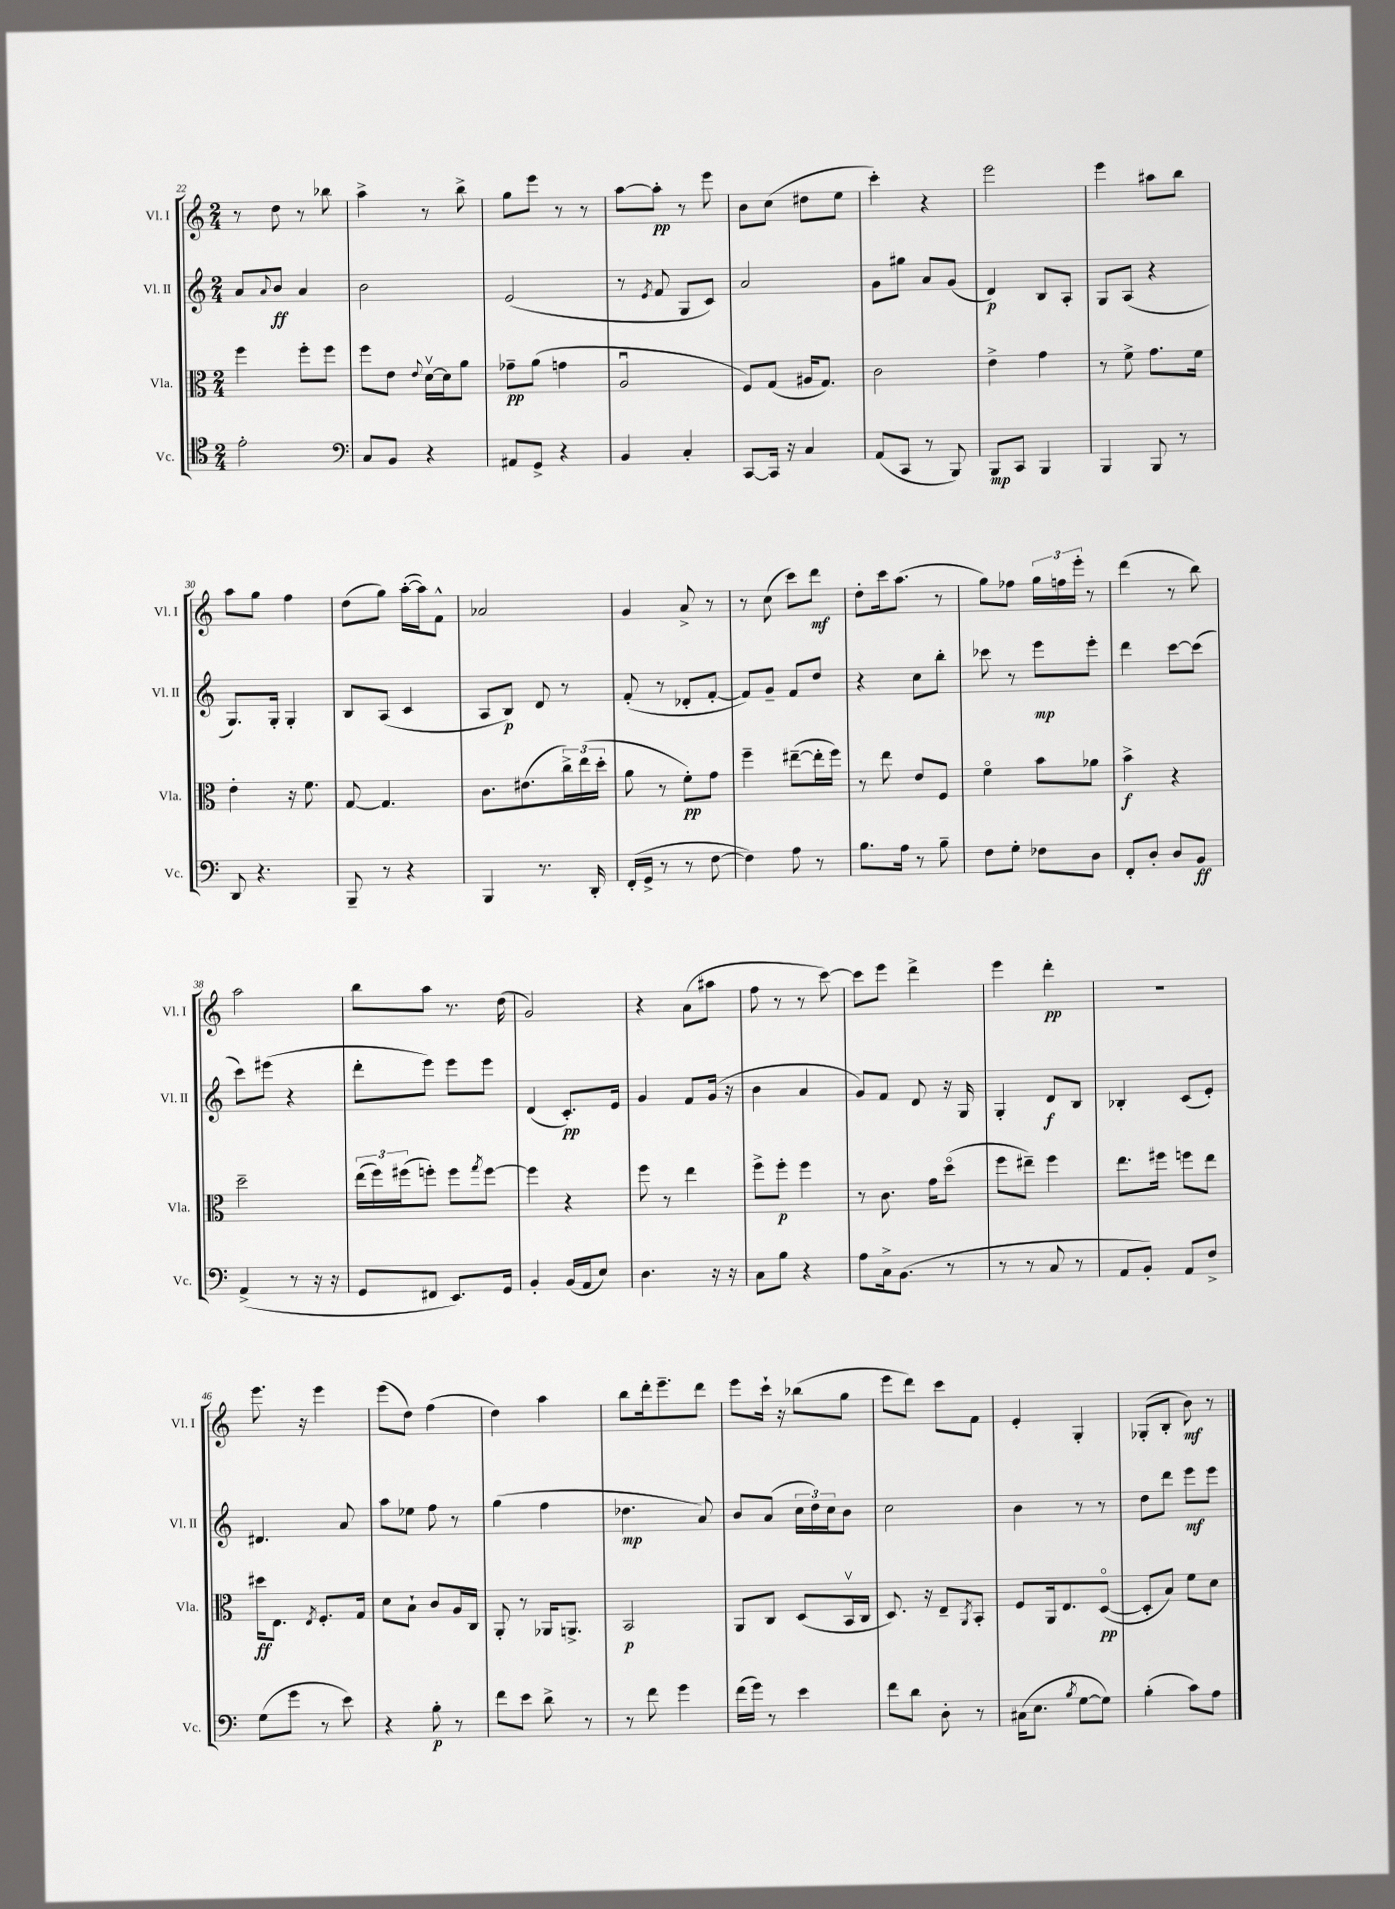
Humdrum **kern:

**kern	**kern	**kern	**kern
*staff4	*staff3	*staff2	*staff1
*clefC4	*clefC3	*clefG2	*clefG2
*k[]	*k[]	*k[]	*k[]
*M2/4	*M2/4	*M2/4	*M2/4
2e'	4ff	8a	8r
.	.	8qqa	.
.	.	8b	8dd
.	8ff'	4a	8r
.	8ff	.	8bb-
=	=	=	=
*clefF4	*	*	*
8C	8ff	2b	4aa^
8BB	8e	.	.
.	8qqe	.	.
4r	[16dv	.	8r
.	16d]	.	.
.	8a	.	8bb^
=	=	=	=
8AA#	8g-~	(2e	8gg
8GG^	(8a	.	8eee
4r	4g	.	8r
.	.	.	8r
=	=	=	=
4BB	2Au	8r	[8aa
.	.	8qe	.
.	.	8f	8aa']
4C'	.	8G	8r
.	.	8c)	8eee
=	=	=	=
[8CC	8F)	2a	8b
16CC]	(8G	.	(8cc
16r	.	.	.
4C	16A#	.	8dd#
.	8.G)	.	.
.	.	.	8ee
=	=	=	=
(8AA	2c	8g	4ccc')
8CC	.	8gg#	.
8r	.	8a	4r
8BBB)	.	(8g	.
=	=	=	=
8BBB	4e^	4d)	2eee
8CC	.	.	.
4BBB	4g	8B	.
.	.	8A'	.
=	=	=	=
4BBB	8r	8G	4eee
.	8f^	(8A	.
8BBB	8.g	4r	8aa#
8r	.	.	8bb
.	16f	.	.
=	=	=	=
8DD	4e'	8.G)	8aa
4.r	.	.	8gg
.	.	16G'	.
.	16r	4G'	4ff
.	8.f	.	.
=	=	=	=
8BBB~	[8G	8B	(8dd
8r	4.G]	(8A	8gg)
4r	.	4c	([16aa'
.	.	.	16aa])
.	.	.	8f^^
=	=	=	=
4BBB	8.c	8A	2a-
.	.	8B)	.
.	(8.e#	.	.
8.r	.	8d	.
.	24cc^)	8r	.
.	(24ee	.	.
16DD'	.	.	.
.	24dd'	.	.
=	=	=	=
(16FF'	8a	(8f'	4g
16GG^	.	.	.
8r	8r	8r	.
8r	8f')	8d-'	8a^
[8F	8g	[8f'	8r
=	=	=	=
4F])	4ff~	8f])	8r
.	.	8g~	(8cc
8A	([8ee#~	8f	8ccc)
8r	16ee#']	8dd	8ddd
.	16ff)	.	.
=	=	=	=
8.B	8r	4r	8dd'
.	8ee	.	16ccc
16A	.	.	(8.aa
8r	8e	8cc	.
8B~	8F	8bb'	8r
=	=	=	=
8F	4fo	8ccc-	8gg)
8G'	.	8r	8ff-
8F-	8b	8eee	24gg
.	.	.	24ff
.	.	.	24eee'
8D	8a-	8eee'	8r
=	=	=	=
8FF'	4b^	4ddd	(4ddd
8D'	.	.	.
8D	4r	[8ccc	8r
8BB	.	(8ccc]	8bb)
=	=	=	=
(4AA^	2dd~	8ccc)	2aa
.	.	(8eee#	.
8r	.	4r	.
16r	.	.	.
16r	.	.	.
=	=	=	=
8GG	(24ee	8ddd'	8bb
.	24ff)	.	.
.	(24ff#	.	.
8FF#	8ff')	8eee)	8aa
8.EE)	8ff	8eee	8.r
.	8qgg	.	.
.	[8ff	8eee	.
16GG	.	.	(16dd
=	=	=	=
4BB'	4ff]	(4d	2g)
(16BB	4r	8.c')	.
16AA	.	.	.
8E)	.	.	.
.	.	16e	.
=	=	=	=
4.D	8ff	4g	4r
.	8r	.	.
.	4ee	8f	(8a
16r	.	(16g	8aa#
16r	.	16r	.
=	=	=	=
8C	8ff^	4b	8ff
8B	8ff'	.	8r
4r	4ff	4a	8r
.	.	.	[8ccc)
=	=	=	=
8A	8r	8g)	8ccc]
16C^	8.c	8f	8eee
(8.BB	.	.	.
.	.	8d	4ddd^
.	16g	.	.
8r	(8ddo	16r	.
.	.	16G	.
=	=	=	=
8r	8ff	4G'	4eee
8r	8ee#~)	.	.
8C	4ff	8d	4ddd'
8r	.	8B	.
=	=	=	=
8AA	8.ee	4B-'	2r
8BB')	.	.	.
.	16ff#	.	.
8AA	8ff	(8c	.
8F^	8ee	8e')	.
=	=	=	=
(8G	16dd#	4.d#	8.eee
.	8.E	.	.
8g	.	.	.
.	.	.	16r
.	8qE	.	.
8r	8.F'	.	4eee
8e)	.	8a	.
.	16G	.	.
=	=	=	=
4r	8d	8aa	(8eee
.	8B`	8ee-	8dd)
8B'	8c	8ff	(4ff
8r	16A	8r	.
.	16C	.	.
=	=	=	=
8f	8AA'	(4gg	4dd)
8e	8r	.	.
8d^	16AA-	4ff	4aa
.	8.AA^	.	.
8r	.	.	.
=	=	=	=
8r	2BB	4.dd-	8bb
8f	.	.	16ddd'
.	.	.	8.eee~
4g	.	.	.
.	.	8a)	8ddd
=	=	=	=
(16f	8AA	8b	8eee
16g)	.	.	.
8r	8C	(8a	16ccc`
.	.	.	16r
4e	(8D	24cc	(8bb-
.	.	24dd)	.
.	.	24cc	.
.	16BBv	8b	8gg
.	16C	.	.
=	=	=	=
8f	8.D)	2cc	8eee
8d	.	.	8ddd)
.	16r	.	.
8D'	8E~	.	8ccc
.	8qAA	.	.
8r	8BB'	.	8f
=	=	=	=
(16C#	8F	4b	4e'
8.E	.	.	.
.	16AA	.	.
.	8.E	.	.
8qB	.	.	.
[8G	.	8r	4G'
8G])	([8Do	8r	.
=	=	=	=
(4B'	8D']	8dd	(8G-'
.	8B)	8ddd	8B'
8c)	8f	8eee	8b)
8A	8d	8eee	8r
==	==	==	==
*-	*-	*-	*-
